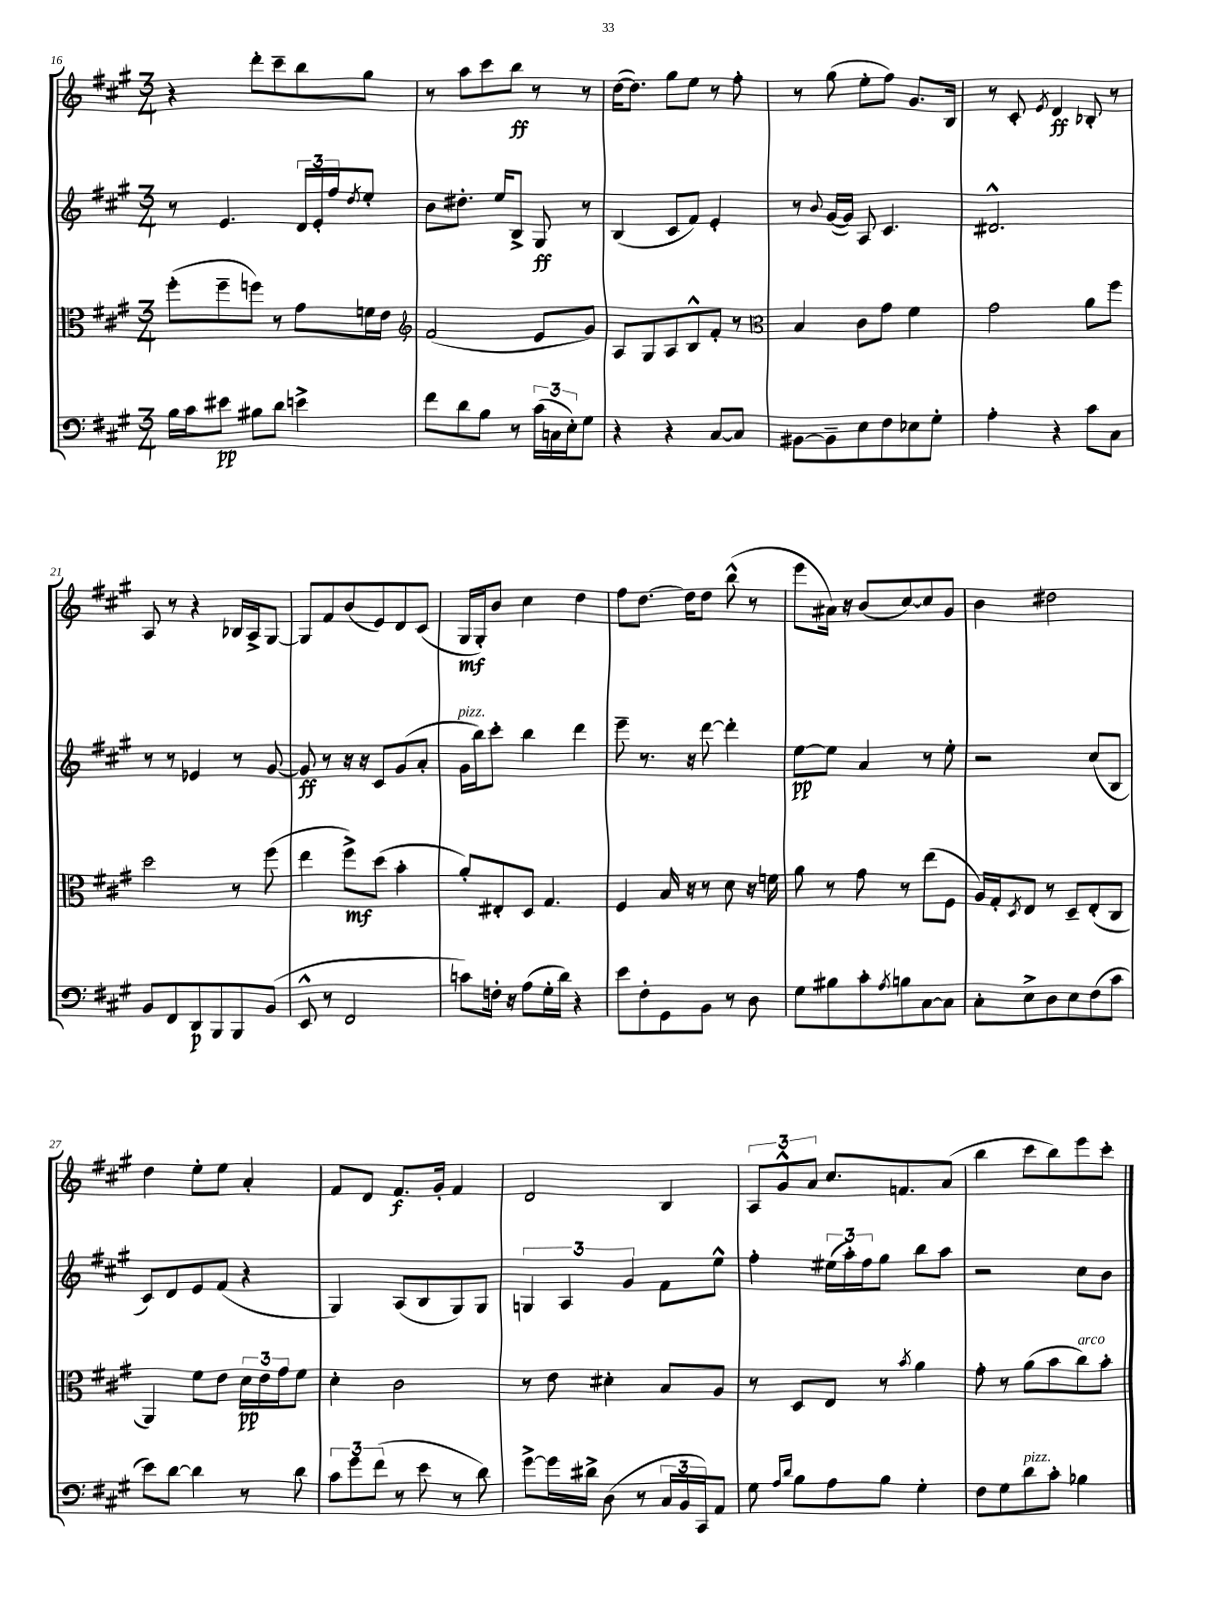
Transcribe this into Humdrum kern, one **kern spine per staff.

**kern	**dynam	**kern	**dynam	**kern	**dynam	**kern	**dynam
*part4	*part4	*part3	*part3	*part2	*part2	*part1	*part1
*staff4	*staff4	*staff3	*staff3	*staff2	*staff2	*staff1	*staff1
*clefF4	*	*clefC3	*	*clefG2	*	*clefG2	*
*k[f#c#g#]	*	*k[f#c#g#]	*	*k[f#c#g#]	*	*k[f#c#g#]	*
*M3/4	*	*M3/4	*	*M3/4	*	*M3/4	*
=16	=16	=16	=16	=16	=16	=16	=16
16B\LL	.	(8ff#'\L	.	8r	.	4r	.
16c#\J	.	.	.	.	.	.	.
8e#X\J	pp	8ff#~\	.	4.e/	.	.	.
8B#X\L	.	8ffn\J)	.	.	.	8ddd'\L	.
8d\J	.	8r	.	.	.	8ccc#~\	.
4en^\	.	8g#\L	.	24d/LL	.	8bb\	.
.	.	.	.	24e'/	.	.	.
.	.	.	.	24ff#/J	.	.	.
.	.	.	.	8qdd/	.	.	.
.	.	16fn\L	.	8ee'/J	.	8gg#\J	.
.	.	16e\JJ	.	.	.	.	.
=17	=17	=17	=17	=17	=17	=17	=17
*	*	*clefG2	*	*	*	*	*
8f#\L	.	(2f#/	.	8b\L	.	8r	.
8d\	.	.	.	8.dd#X'\J	.	8aa\L	.
8B\J	.	.	.	.	.	8ccc#\	.
.	.	.	.	16ee/KL	.	.	.
8r	.	.	.	8B^/J	.	8bb\J	ff
(24c#\LL	.	8e/L	.	8G#/	ff	8r	.
24Cn\	.	.	.	.	.	.	.
24E'\J)	.	.	.	.	.	.	.
8G#\J	.	8g#/J)	.	8r	.	8r	.
=18	=18	=18	=18	=18	=18	=18	=18
4r	.	8A/L	.	(4B/	.	([16dd\KL	.
.	.	.	.	.	.	8.dd\J])	.
.	.	8G#/	.	.	.	.	.
4r	.	8A/	.	8c#/L	.	8gg#\L	.
.	.	8B^^/	.	8f#/J)	.	8ee\J	.
[8C#/L	.	8f#'/J	.	4e'/	.	8r	.
8C#/J]	.	8r	.	.	.	8ff#'\	.
=19	=19	=19	=19	=19	=19	=19	=19
*	*	*clefC3	*	*	*	*	*
[8BB#X\L	.	4B/	.	8r	.	8r	.
.	.	.	.	8qqb/	.	.	.
8BB#~\]	.	.	.	([16g#/LL	.	(8gg#\	.
.	.	.	.	16g#/JJ])	.	.	.
8E\	.	8c#\L	.	8A/	.	8ee'\L	.
8F#\	.	8g#\J	.	4.c#/	.	8ff#\J)	.
8E-X\	.	4f#\	.	.	.	8.g#/L	.
8G#'\J	.	.	.	.	.	.	.
.	.	.	.	.	.	16B/Jk	.
=20	=20	=20	=20	=20	=20	=20	=20
4A'\	.	2g#\	.	2.d#X^^/	.	8r	.
.	.	.	.	.	.	8c#'/	.
.	.	.	.	.	.	8qe/	.
4r	.	.	.	.	.	4d/	ff
8c#\L	.	8a\L	.	.	.	8B-X'/	.
8C#\J	.	8ff#\J	.	.	.	8r	.
!!LO:LB:g=z
=21	=21	=21	=21	=21	=21	=21	=21
8BB/L	.	2dd\	.	8r	.	8A/	.
8FF#/	.	.	.	8r	.	8r	.
8DD/	p	.	.	4e-X/	.	4r	.
8BBB/	.	.	.	.	.	.	.
8BBB/	.	8r	.	8r	.	16B-X/LL	.
.	.	.	.	.	.	16A^/J	.
(8BB/J	.	(8ff#\	.	[8g#/	.	[8G#/J	.
=22	=22	=22	=22	=22	=22	=22	=22
8EE^^/	.	4ee\	.	8g#/]	ff	8G#/L]	.
8r	.	.	.	8r	.	8f#/	.
2FF#/	.	8ff#^\L)	mf	16r	.	(8b/	.
.	.	.	.	16r	.	.	.
.	.	(8dd\J	.	8c#/L	.	8e/)	.
.	.	4b'\	.	(8g#/	.	8d/	.
.	.	.	.	8a'/J	.	(8c#/J	.
=23	=23	=23	=23	=23	=23	=23	=23
!	!	!	!	!LO:TX:a:i:t=pizz.	!	!	!
8cn\L)	.	8a'/L)	.	16g#\LL	.	16G#/LL	mf
.	.	.	.	16bb\J)	.	16G#'/J)	.
16Fn'\Jk	.	8E#X'/	.	8ccc#'\J	.	8b/J	.
16r	.	.	.	.	.	.	.
(8A\L	.	8D/J	.	4bb\	.	4cc#\	.
16G#'\L	.	4.G#/	.	.	.	.	.
16d\JJ)	.	.	.	.	.	.	.
4r	.	.	.	4ddd\	.	4dd\	.
=24	=24	=24	=24	=24	=24	=24	=24
8e\L	.	4F#/	.	8eee~\	.	8ff#\L	.
8F#'\	.	.	.	8.r	.	[8.dd\J	.
8GG#\	.	16B/	.	.	.	.	.
.	.	16r	.	16r	.	16dd\KL]	.
8BB\J	.	8r	.	[8ddd\	.	8dd\J	.
8r	.	8d\	.	4ddd'\]	.	(8bb^^\	.
8D\	.	16r	.	.	.	8r	.
.	.	16fn\	.	.	.	.	.
=25	=25	=25	=25	=25	=25	=25	=25
8G#\L	.	8a\	.	[8ee\L	pp	8eee\L	.
8B#X\	.	8r	.	8ee\J]	.	16a#X\Jk)	.
.	.	.	.	.	.	16r	.
8c#'\	.	8g#\	.	4a/	.	(8b/L	.
8qA/	.	.	.	.	.	.	.
8Bn\	.	8r	.	.	.	[8cc#/)	.
[8C#\	.	(8ee\L	.	8r	.	8cc#/]	.
8C#\J]	.	8F#\J	.	8ee'\	.	8g#/J	.
=26	=26	=26	=26	=26	=26	=26	=26
8C#'\L	.	16A/LL)	.	2r	.	4b\	.
.	.	16G#'/J	.	.	.	.	.
.	.	8qD/	.	.	.	.	.
8E^\	.	8E/J	.	.	.	.	.
8D\	.	8r	.	.	.	2dd#X\	.
8E\	.	8D~/L	.	.	.	.	.
(8F#\	.	(8E'/	.	(8cc#/L	.	.	.
8c#\J	.	8C#/J	.	8B/J	.	.	.
!!LO:LB:g=z
=27	=27	=27	=27	=27	=27	=27	=27
8e\L)	.	4AA/)	.	8c#/L)	.	4dd\	.
[8d\J	.	.	.	8d/	.	.	.
4d\]	.	8f#\L	.	8e/	.	8ee'\L	.
.	.	8e\J	.	(8f#/J	.	8ee\J	.
8r	.	24d\LL	pp	4r	.	4a'/	.
.	.	24e\	.	.	.	.	.
.	.	24g#\J	.	.	.	.	.
8d\	.	8f#\J	.	.	.	.	.
=28	=28	=28	=28	=28	=28	=28	=28
12c#\L	.	4d'\	.	4G#/)	.	8f#/L	.
12g#\	.	.	.	.	.	.	.
.	.	.	.	.	.	8d/J	.
(12f#\J	.	.	.	.	.	.	.
8r	.	2c#\	.	(8A/L	.	8.f#/L	f
8e\	.	.	.	8B/	.	.	.
.	.	.	.	.	.	16g#'/Jk	.
8r	.	.	.	8G#/)	.	4f#/	.
8d\)	.	.	.	8G#/J	.	.	.
=29	=29	=29	=29	=29	=29	=29	=29
[8g#^\L	.	8r	.	6Gn/	.	2d/	.
16g#\L]	.	8e\	.	.	.	.	.
.	.	.	.	6A/	.	.	.
16d#X^\JJ	.	.	.	.	.	.	.
(8D\	.	4d#X'\	.	.	.	.	.
.	.	.	.	6g#/	.	.	.
8r	.	.	.	.	.	.	.
24C#/LL	.	8B/L	.	8f#\L	.	4B/	.
24BB/	.	.	.	.	.	.	.
24CC#/J)	.	.	.	.	.	.	.
8AA/J	.	8A/J	.	8ee^^\J	.	.	.
=30	=30	=30	=30	=30	=30	=30	=30
8G#\	.	8r	.	4ff#'\	.	12A/L	.
.	.	.	.	.	.	12g#^^/	.
16qqA/LL	.	.	.	.	.	.	.
16qqd/JJ	.	.	.	.	.	.	.
8B\L	.	8D/L	.	.	.	.	.
.	.	.	.	.	.	12a/J	.
8A\	.	8E/J	.	(24ee#X\LL	.	8.cc#/L	.
.	.	.	.	24aa'\)	.	.	.
.	.	.	.	24ff#\J	.	.	.
8B\J	.	8r	.	8gg#\J	.	.	.
.	.	.	.	.	.	8.fn/	.
.	.	8qb/	.	.	.	.	.
4G#'\	.	4a\	.	8bb\L	.	.	.
.	.	.	.	8aa\J	.	(8a/J	.
=31	=31	=31	=31	=31	=31	=31	=31
8F#\L	.	8g#'\	.	2r	.	4bb\	.
8G#\	.	8r	.	.	.	.	.
!LO:TX:a:i:t=pizz.	!	!	!	!	!	!	!
8d\	.	(8a\L	.	.	.	8ccc#\L	.
8c#'\J	.	8b\	.	.	.	8bb\)	.
!	!	!LO:TX:a:i:t=arco	!	!	!	!	!
4B-X\	.	8cc#\)	.	8cc#\L	.	8eee\	.
.	.	8b'\J	.	8b\J	.	8ccc#'\J	.
==	==	==	==	==	==	==	==
*-	*-	*-	*-	*-	*-	*-	*-
